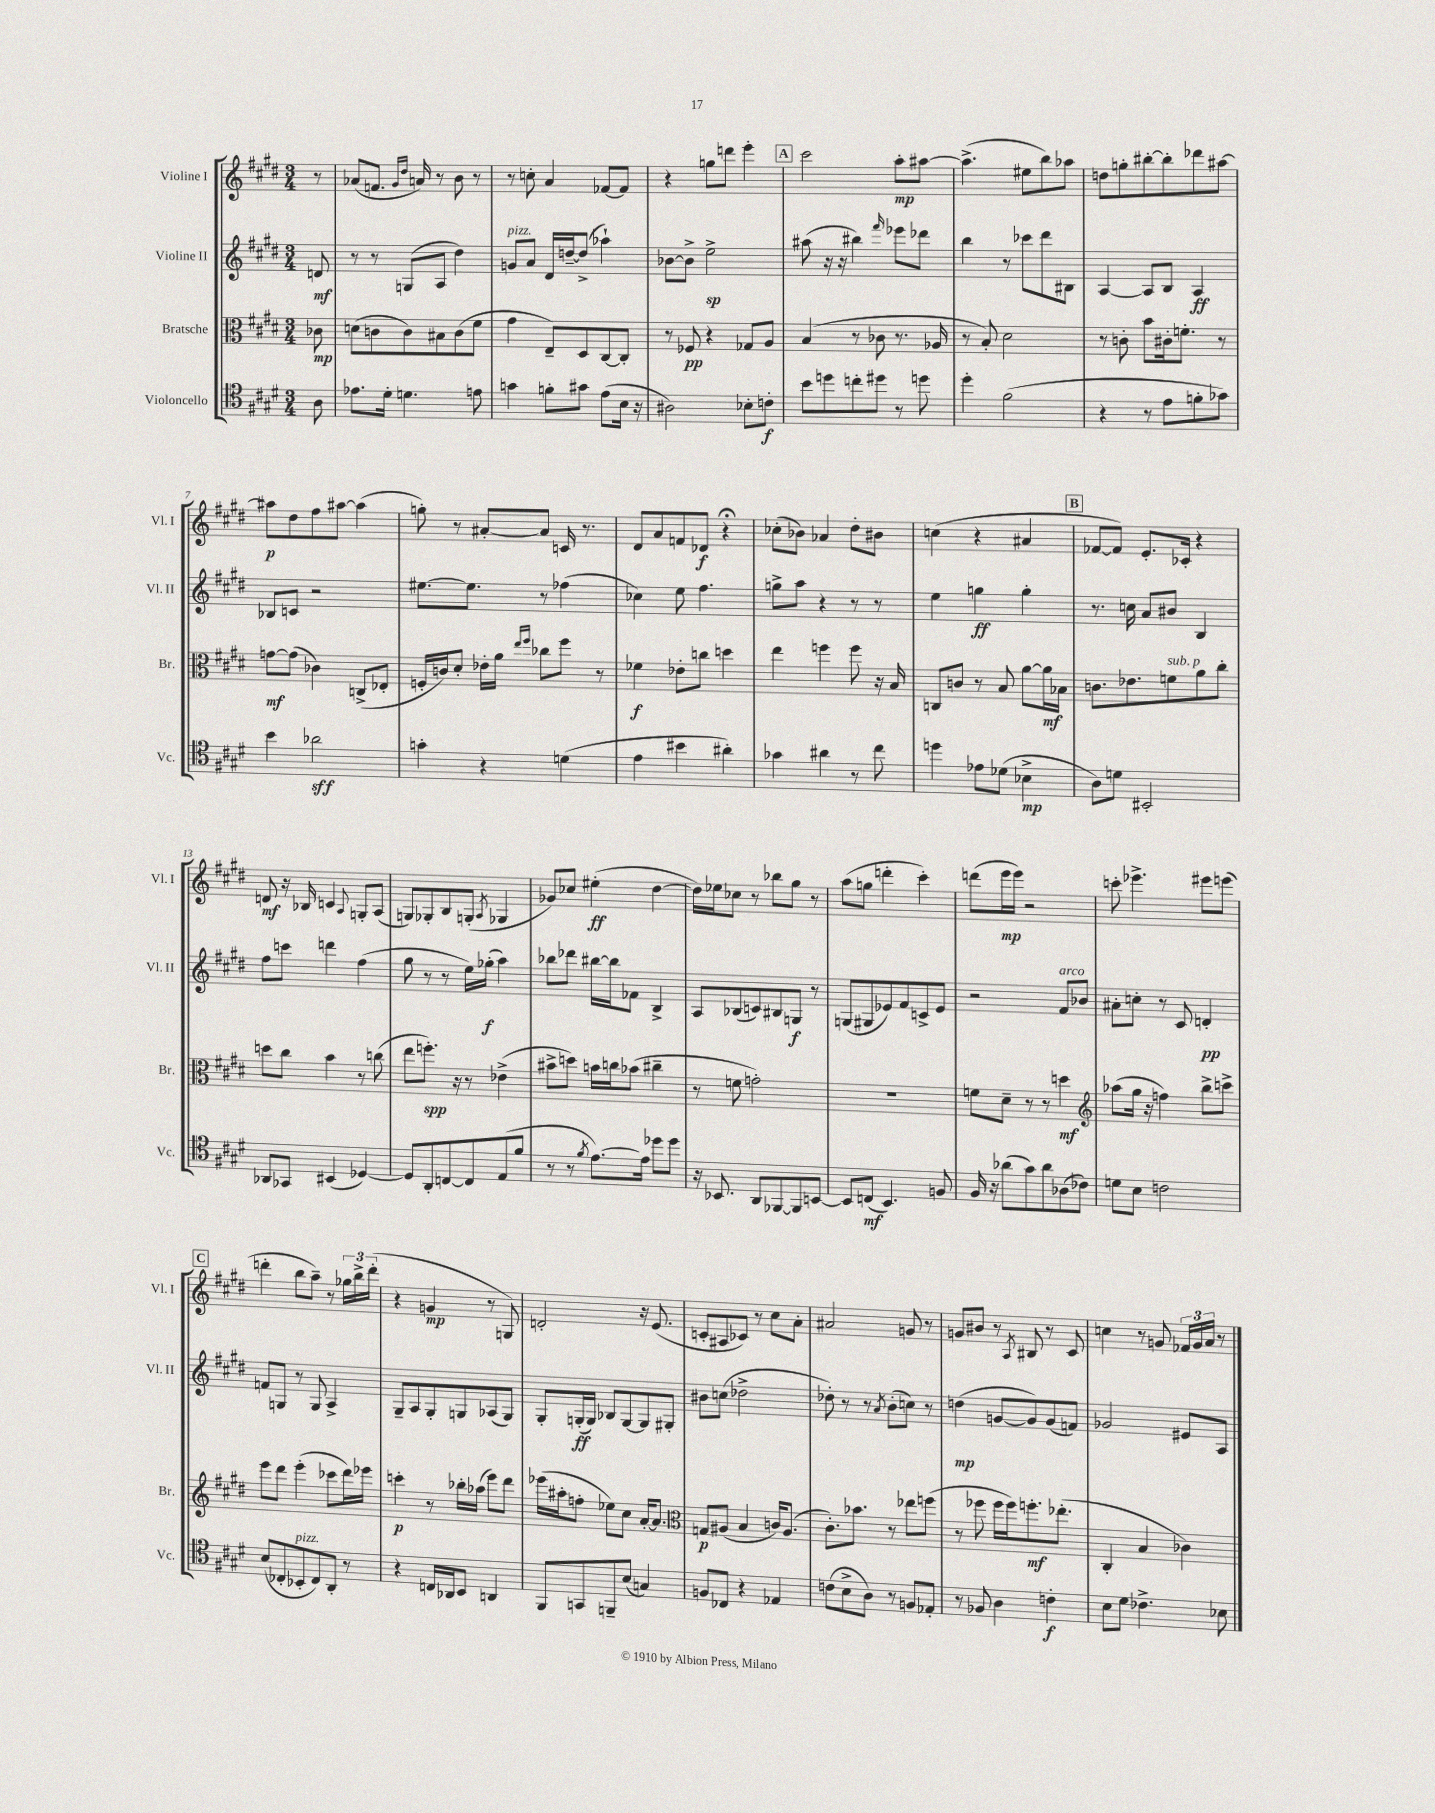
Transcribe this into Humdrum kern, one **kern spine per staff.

**kern	**dynam	**kern	**dynam	**kern	**dynam	**kern	**dynam
*part4	*part4	*part3	*part3	*part2	*part2	*part1	*part1
*staff4	*staff4	*staff3	*staff3	*staff2	*staff2	*staff1	*staff1
*I"Violoncello	*	*I"Bratsche	*	*I"Violine II	*	*I"Violine I	*
*I'Vc.	*	*I'Br.	*	*I'Vl. II	*	*I'Vl. I	*
*clefC4	*	*clefC3	*	*clefG2	*	*clefG2	*
*k[f#c#g#d#]	*	*k[f#c#g#d#]	*	*k[f#c#g#d#]	*	*k[f#c#g#d#]	*
*M3/4	*	*M3/4	*	*M3/4	*	*M3/4	*
=	=	=	=	=	=	=	=
8A\	.	8c-X\	mp	8dn/	mf	8r	.
=1	=1	=1	=1	=1	=1	=1	=1
8.e-X\L	.	(8dn\L	.	8r	.	(8a-X/L	.
.	.	8cn\	.	8r	.	8.fn/J	.
16d#'\Jk	.	.	.	.	.	.	.
4.dn\	.	8c\)	.	(8Gn/L	.	.	.
.	.	.	.	.	.	16qqg#/LL	.
.	.	.	.	.	.	16qqdd#/JJ	.
.	.	.	.	.	.	16an/)	.
.	.	8B#X\	.	8A/J	.	8r	.
.	.	(8c\	.	4dd#\)	.	8b\	.
8en\	.	8f#\J	.	.	.	8r	.
=2	=2	=2	=2	=2	=2	=2	=2
!	!	!	!	!LO:TX:a:i:t=pizz.	!	!	!
4gn\	.	4g#\	.	8gn/L	.	8r	.
.	.	.	.	8a/J	.	8ccn'\	.
8fn'\L	.	8E~/L)	.	16d#/LL	.	4a/	.
.	.	.	.	[16ddn~/J	.	.	.
8g#X\J	.	8D#/	.	(8dd^/J]	.	.	.
(8e\L	.	[8C#/	.	4aa-X`\)	.	[8f-X/L	.
16B\Jk	.	8C#'/J]	.	.	.	8f-/J]	.
16r	.	.	.	.	.	.	.
=3	=3	=3	=3	=3	=3	=3	=3
2A#X\)	.	8r	.	[8b-X\L	.	4r	.
.	.	8F-X/	pp	8b-^\J]	.	.	.
.	.	4r	.	2ee^\	sp	8ggn\L	.
.	.	.	.	.	.	8dddn\J	.
8B-X'\L	.	8G-X/L	.	.	.	4eee'\	.
8cn'\J	f	8A/J	.	.	.	.	.
!!LO:REH:place=s1:t=A
=4	=4	=4	=4	=4	=4	=4	=4
8b\L	.	(4B/	.	(8aa#X\	.	2ccc#\	.
8ddn\	.	.	.	16r	.	.	.
.	.	.	.	16r	.	.	.
8ccn'\	.	8r	.	4bb#X\)	.	.	.
8dd#X\J	.	8c-X\	.	.	.	.	.
.	.	.	.	16qqfff#/	.	.	.
8r	.	8.r	.	8eee-X\L	.	8aa'\L	mp
8ddn\	.	.	.	8ddd-X\J	.	[8aa#X\J	.
.	.	16A-X/	.	.	.	.	.
=5	=5	=5	=5	=5	=5	=5	=5
4dd#'\	.	8r	.	4bb\	.	(4.aa#^\]	.
.	.	8B'/)	.	.	.	.	.
(2f#\	.	2d#\	.	8r	.	.	.
.	.	.	.	8ccc-X\L	.	8ee#X\L	.
.	.	.	.	8ddd#\	.	8bb\)	.
.	.	.	.	8B#X\J	.	8aa-X\J	.
=6	=6	=6	=6	=6	=6	=6	=6
4r	.	8r	.	[4A/	.	8ddn\L	.
.	.	8cn'\	.	.	.	8ggn'\	.
8r	.	8b\L	.	8A/L]	.	[8bb#X'\	.
8e\L	.	16c#X'\k	.	8B/J	.	8bb#'\]	.
.	.	8.fn'\J	.	.	.	.	.
8fn'\	.	.	.	4A/	ff	8ddd-X\	.
8g-X\J)	.	8r	.	.	.	[8aa#X\J	.
!!LO:LB:g=z
=7	=7	=7	=7	=7	=7	=7	=7
4b\	.	[8gn\L	mf	8B-X/L	.	8aa#X\L]	p
.	.	(8g\J]	.	8cn/J	.	8dd#\	.
2a-X\	sff	4c-X\)	.	2r	.	8ff#\	.
.	.	.	.	.	.	[8aa#X\J	.
.	.	(8Cn^/L	.	.	.	(4aa#\]	.
.	.	8E-X'/J	.	.	.	.	.
=8	=8	=8	=8	=8	=8	=8	=8
4gn'\	.	16Fn'/LL	.	[8.ee#X\L	.	8ggn'\)	.
.	.	16cn/J)	.	.	.	.	.
.	.	8d#'/J	.	.	.	8r	.
.	.	.	.	8.ee#\J]	.	.	.
4r	.	16e-X'\LL	.	.	.	[8a#X'/L	.
.	.	16a\JJ	.	.	.	.	.
.	.	16qqee/LL	.	.	.	.	.
.	.	16qqff#/JJ	.	.	.	.	.
.	.	8cc-X\L	.	8r	.	8a#/J]	.
(4dn\	.	8ff#\J	.	(4ff-X\	.	16cn/	.
.	.	.	.	.	.	8.r	.
.	.	8r	.	.	.	.	.
=9	=9	=9	=9	=9	=9	=9	=9
4e\	.	4f-X\	f	4cc-X\)	.	8d#/L	.
.	.	.	.	.	.	8a/	.
4b#X\	.	8e-X'\L	.	8ee\	.	8fn/	.
.	.	8ccn\J	.	4.ff#\	.	8d-X/J	f
4a#X'\)	.	4ddn\	.	.	.	4r;<	.
=10	=10	=10	=10	=10	=10	=10	=10
4g-X\	.	4ee\	.	8ggn^\L	.	(8cc-X'\L	.
.	.	.	.	8aa\J	.	8b-X\J)	.
4a#X\	.	4ffn\	.	4r	.	4a-X/	.
8r	.	8ff\	.	8r	.	8dd#'\L	.
8cc#\	.	16r	.	8r	.	8b#X\J	.
.	.	16B/	.	.	.	.	.
=11	=11	=11	=11	=11	=11	=11	=11
4ddn\	.	8Cn/L	.	4ee\	.	(4ccn\	.
.	.	8cn/J	.	.	.	.	.
8e-X\L	.	8r	.	4ggn\	ff	4r	.
(8d-X\J	.	8B/	.	.	.	.	.
4B-X^\	mp	[8a\L	.	4gg'\	.	4a#X/	.
.	.	16a\L]	mf	.	.	.	.
.	.	16B-X\JJ	.	.	.	.	.
!!LO:REH:place=s1:t=B
=12	=12	=12	=12	=12	=12	=12	=12
8A\L)	.	8.cn\L	.	8.r	.	[8f-X/L	.
8dn\J	.	.	.	.	.	8f-/J])	.
.	.	8.e-X\	.	16ccn\	.	.	.
2BB#X'/	.	.	.	8a/L	.	8.e'/L	.
!	!	!LO:TX:a:i:t=sub. p	!	!	!	!	!
.	.	8fn\	.	8b#X/J	.	.	.
.	.	.	.	.	.	16c-X'/Jk	.
.	.	8a\	.	4B/	.	4r	.
.	.	8cc#'\J	.	.	.	.	.
!!LO:LB:g=z
=13	=13	=13	=13	=13	=13	=13	=13
8AA-X/L	.	8ddn\L	.	8ff#\L	.	8dn/	mf
8GG-X/J	.	8cc#\J	.	8cccn\J	.	16r	.
.	.	.	.	.	.	16B-X/	.
(4BB#X/	.	4b\	.	4dddn\	.	4cn/	.
.	.	.	.	.	.	8qqA/	.
[4D-X/)	.	8r	.	(4ff#\	.	8Gn'/L	.
.	.	(8ccn\	.	.	.	(8A/J	.
=14	=14	=14	=14	=14	=14	=14	=14
8D-/L]	.	8ee\L	.	8gg#\	.	8Gn/L)	.
8AA'/	.	8.ffn'\J)	spp	8r	.	8G-X'/	.
[8Cn/	.	.	.	8r	.	8B/	.
.	.	16r	.	.	.	.	.
8C/]	.	8r	.	16ee\LL)	.	(8Gn'/J	.
.	.	.	.	(16gg-X'\JJ	f	.	.
.	.	.	.	.	.	8qA/	.
(8E/	.	(4e-X^\	.	4aa\)	.	4G-X/	.
8f#/J	.	.	.	.	.	.	.
=15	=15	=15	=15	=15	=15	=15	=15
8r	.	8b#X^\L	.	8bb-X\L	.	8g-X/L)	.
8r	.	8ddn\J)	.	8ddd-X\J	.	8cc-X/J	.
8qf#/	.	.	.	.	.	.	.
[8.e\L)	.	16bn\LL	.	[16bb#X\LL	.	(4ee#X'\	ff
.	.	16ccn\J	.	16bb#\J]	.	.	.
.	.	(8b-X\J	.	8f-X\J	.	.	.
16e\Jk]	.	.	.	.	.	.	.
8dd-X\L	.	4cc#X~\	.	4B^/	.	[4dd#\	.
8dd-\J	.	.	.	.	.	.	.
=16	=16	=16	=16	=16	=16	=16	=16
16r	.	8r	.	8A/L	.	16dd#\LL])	.
8.BB-X/	.	.	.	.	.	16ee-X\J	.
.	.	8fn\	.	(8B-X/	.	8cc-X\J	.
8AA/L	.	2gn'\)	.	8cn/)	.	8r	.
[8FF-X/	.	.	.	8B#X/	.	8bb-X\L	.
8FF-/]	.	.	.	8Gn/J	f	8gg#\J	.
[8BBn/J	.	.	.	8r	.	8r	.
=17	=17	=17	=17	=17	=17	=17	=17
8BB/L]	.	2.r	.	(8Gn/L	.	(8aa\L	.
(8Cn/J	mf	.	.	8G#X/	.	8ggn\J	.
4.BB/)	.	.	.	8e-X/)	.	4dddn'\	.
.	.	.	.	8f#/	.	.	.
.	.	.	.	8cn^/	.	4ccc#'\)	.
8Fn/	.	.	.	8e-/J	.	.	.
=18	=18	=18	=18	=18	=18	=18	=18
16F#/	.	8fn\L	.	2r	.	(8dddn\L	.
16r	.	.	.	.	.	.	.
(8a-X\L	.	8d#~\J	.	.	.	16eee\L	mp
.	.	.	.	.	.	16eee\JJ)	.
8g#\)	.	8r	.	.	.	2r	.
8a-\	.	8r	.	.	.	.	.
!	!	!	!	!LO:TX:a:i:t=arco	!	!	!
(8A-X\	.	4ddn\	mf	8f#/L	.	.	.
8c-X\J)	.	.	.	8b-X/J	.	.	.
=19	=19	=19	=19	=19	=19	=19	=19
*	*	*clefG2	*	*	*	*	*
8dn\L	.	(8aa-X\L	.	8a#X'\L	.	8cccn'\	.
8B\J	.	16gg#\Jk	.	8ccn'\J	.	4.eee-X^\	.
.	.	16r	.	.	.	.	.
2cn\	.	4ffn\)	.	8r	.	.	.
.	.	.	.	8c#/	.	.	.
.	.	8bb^\L	.	4dn'/	pp	8eee#X\L	.
.	.	8cccn^\J	.	.	.	(8eeen\J	.
!!LO:LB:g=z
!!LO:REH:place=s1:t=C
=20	=20	=20	=20	=20	=20	=20	=20
(8B/L	.	8eee\L	.	8fn/L	.	4dddn'\	.
8C-X'/	.	8ddd#\J	.	8Gn/J	.	.	.
!LO:TX:a:i:t=pizz.	!	!	!	!	!	!	!
8BB-X'/	.	(4eee'\	.	8r	.	8bb\L	.
8C-/)	.	.	.	8G/	.	8aa~\J)	.
8AA'/J	.	8ccc-X\L	.	4A^/	.	8r	.
8r	.	16ddd#\L)	.	.	.	24gg-X\LL	.
.	.	.	.	.	.	24bb^\	.
.	.	16eee-X\JJ	.	.	.	.	.
.	.	.	.	.	.	(24ddd'\JJ	.
=21	=21	=21	=21	=21	=21	=21	=21
4r	.	4cccn'\	p	8G#~/L	.	4r	.
.	.	.	.	8A/	.	.	.
16Cn/LL	.	8r	.	8G#'/	.	4gn/	mp
16AA-X/J	.	.	.	.	.	.	.
8BB/J	.	16bb-X'\LL	.	8Gn/	.	.	.
.	.	(16aa-X\JJ	.	.	.	.	.
4AAn/	.	8eee\L)	.	(8A-X/	.	8r	.
.	.	8ddd#\J	.	8G/J)	.	8Gn/)	.
=22	=22	=22	=22	=22	=22	=22	=22
8FF#/L	.	(16eee-X\LL	.	8G#'/L	.	2dn'/	.
.	.	16aa#X'\J	.	.	.	.	.
8GGn/	.	8ffn'\J	.	(16Gn'/L	ff	.	.
.	.	.	.	16G/JJ)	.	.	.
8FFn~/	.	8ee-X\L)	.	8B-X/L	.	.	.
(8B/J	.	8cc#\J	.	[8G/	.	.	.
4Gn/)	.	[16a'/KL	.	8G/]	.	16r	.
.	.	8.a/J]	.	.	.	(8.e/	.
.	.	.	.	8G#X'/J	.	.	.
=23	=23	=23	=23	=23	=23	=23	=23
*	*	*clefC3	*	*	*	*	*
8Fn/L	.	8Gn/L	p	8b#X\L	.	8cn'/L	.
8C-X/J	.	(8A#X/J	.	(8ccn\J	.	8A#X/	.
4r	.	4B/	.	2dd-X^\	.	8c-X/J)	.
.	.	.	.	.	.	8r	.
4E-X/	.	16cn/KL)	.	.	.	8cc#\L	.
.	.	(8.A#/J	.	.	.	.	.
.	.	.	.	.	.	8a'\J	.
=24	=24	=24	=24	=24	=24	=24	=24
(8cn\L	.	8.c#'\L)	.	8dd-X'\)	.	2a#X/	.
8B^\	.	.	.	8r	.	.	.
.	.	8.b-X\J	.	.	.	.	.
8A\J)	.	.	.	8r	.	.	.
.	.	.	.	8qa/	.	.	.
8r	.	8r	.	(8b'\L	.	.	.
8Fn/L	.	8ee-X\L	.	8ccn\J)	.	8gn/	.
8E-X'/J	.	(8ffn\J	.	8r	.	8r	.
=25	=25	=25	=25	=25	=25	=25	=25
8r	.	8r	.	(4ddn\	mp	8gn/L	.
8F-X/	.	8ff-X\	.	.	.	8b#X/J	.
4A\	.	16ff-\LL	.	[8gn/L	.	8r	.
.	.	16ff-\J)	.	.	.	.	.
.	.	.	.	.	.	8qA/	.
.	.	8.ffn'\	mf	8g/])	.	8B#X/	.
4cn'\	f	.	.	(8g/	.	8r	.
.	.	(8.ee-X'\J	.	.	.	.	.
.	.	.	.	8fn/J)	.	8c#/	.
=26	=26	=26	=26	=26	=26	=26	=26
8B\L	.	4C#'/	.	2g-X/	.	4ccn\	.
8d#\J	.	.	.	.	.	.	.
4.c-X^\	.	4B/	.	.	.	8r	.
.	.	.	.	.	.	8gn/	.
.	.	4c-X\)	.	8e#X/L	.	24f-X/LL	.
.	.	.	.	.	.	24g/	.
.	.	.	.	.	.	24a/JJ	.
8B-X\	.	.	.	8A/J	.	8r	.
==	==	==	==	==	==	==	==
*-	*-	*-	*-	*-	*-	*-	*-
